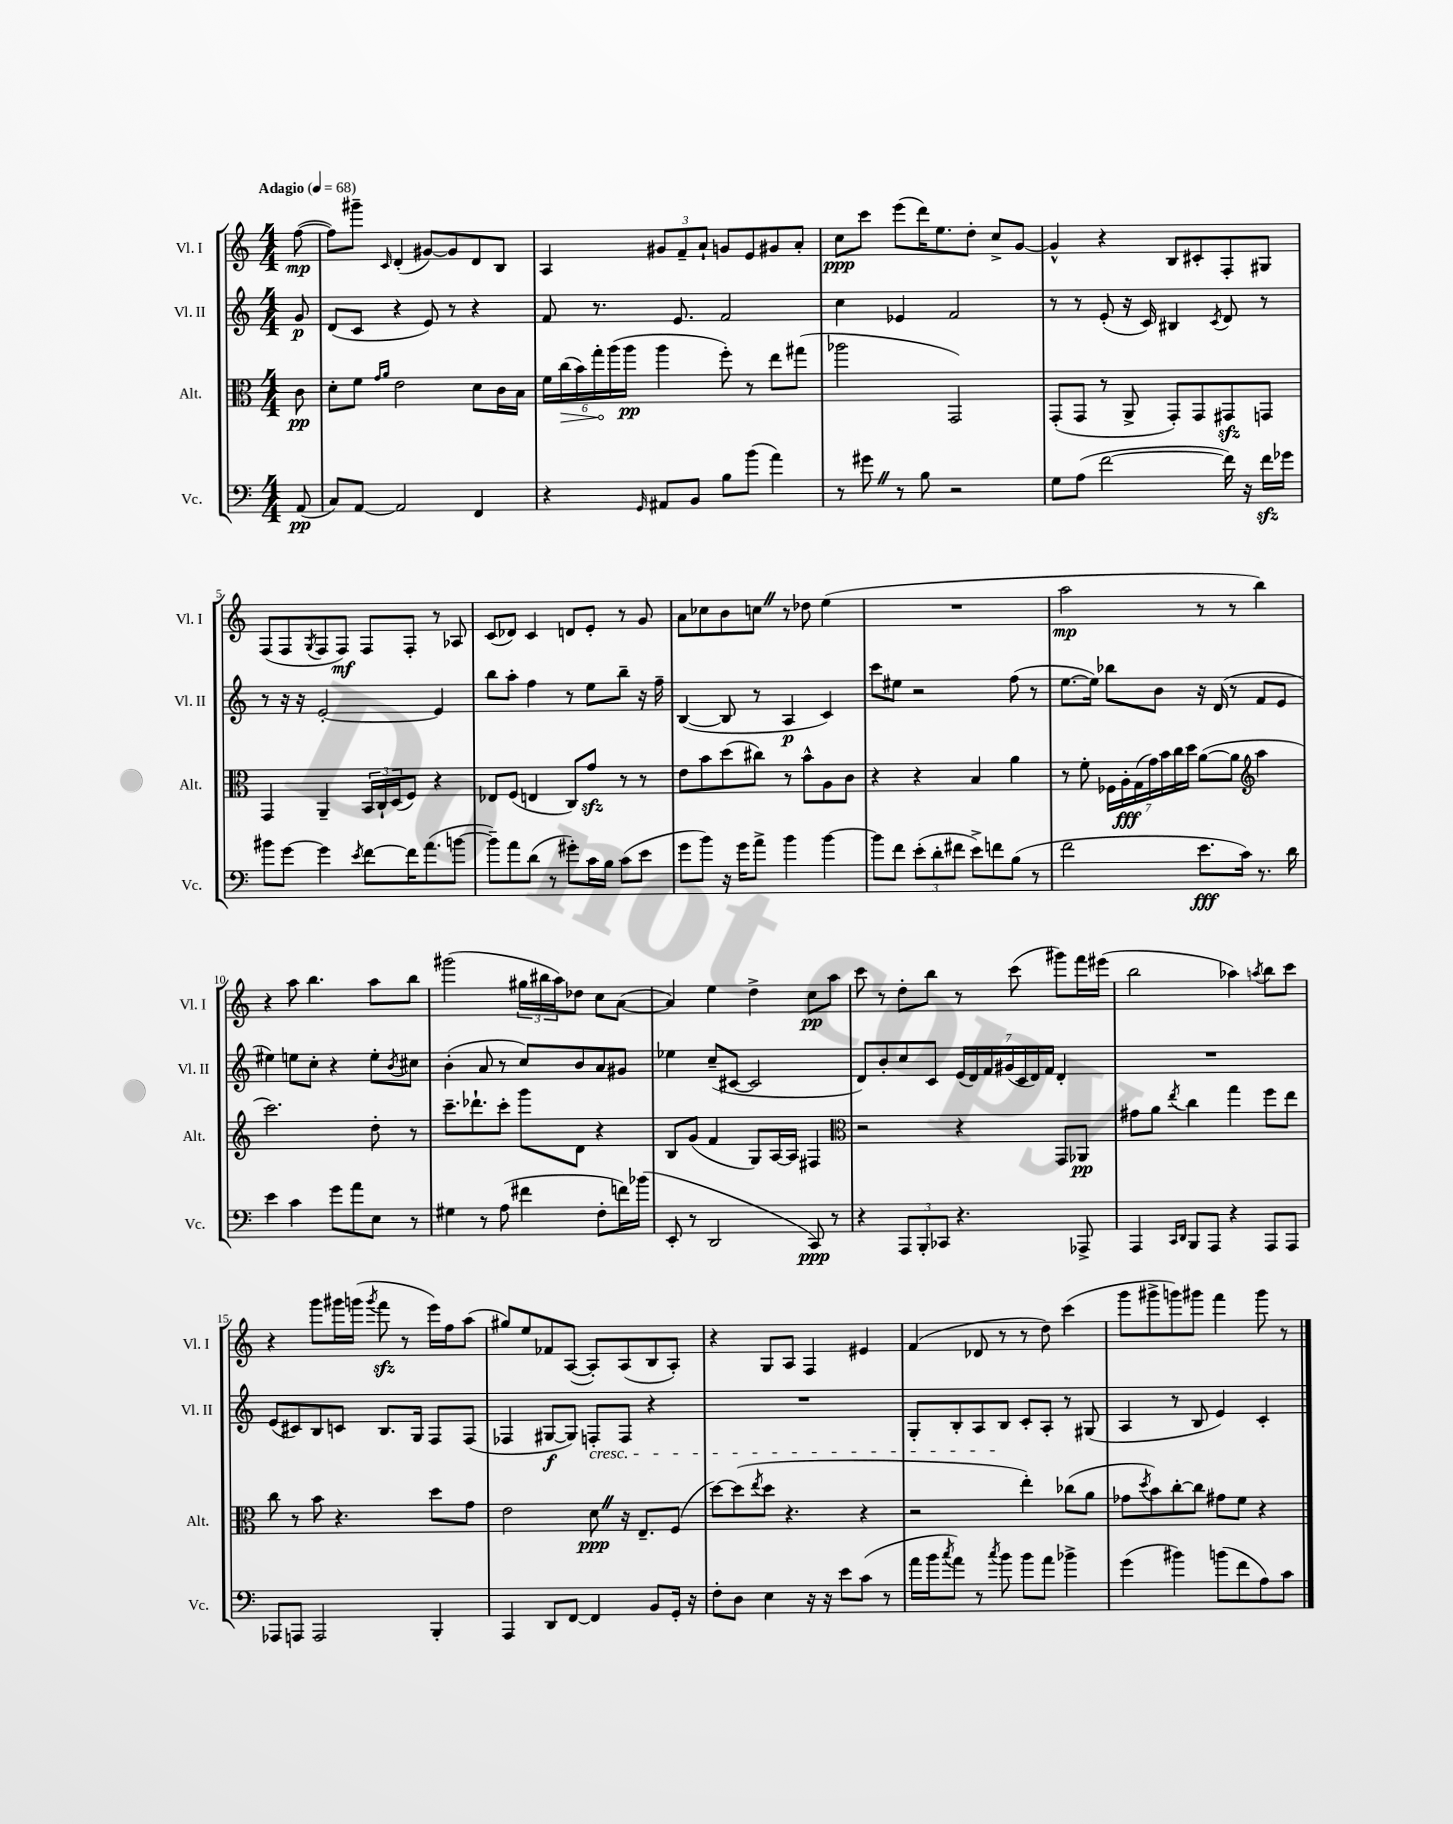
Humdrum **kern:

**kern	**kern	**kern	**kern
*staff4	*staff3	*staff2	*staff1
*clefF4	*clefC3	*clefG2	*clefG2
*k[]	*k[]	*k[]	*k[]
*M4/4	*M4/4	*M4/4	*M4/4
*MM68	*MM68	*MM68	*MM68
(8AA/	8c\	8g/	([8ff\
=	=	=	=
8C/L)	8d'\L	(8d/L	8ff\]L)
[8AA/J	8f\J	8c/J	8ggg#~\J
.	16qqg/LL	.	.
.	16qqa/JJ	.	16qqc/
2AA/]	2e\	4r	(4d'/
.	.	8e/)	[8g#/L)
.	.	8r	8g#/]
4FF/	8d\L	4r	8d/
.	16c\L	.	8B/J
.	16B\JJ	.	.
=	=	=	=
4r	24f\LL	8f/	4A/
.	(24cc\	.	.
.	24b\)	.	.
.	24gg'\	8.r	.
.	(24aa\	.	.
.	24aa\JJ	.	.
16qqGG/	.	.	.
8AA#/L	4aa\	.	12g#/L
.	.	8.e/	.
.	.	.	12f~/
8BB/J	.	.	.
.	.	.	12a`/J
8B\L	8ff'\)	2f/	8g/L
(8b\J	8r	.	8e/
4a\)	8ee\L	.	8g#/
.	(8gg#\J	.	8a'/J
=	=	=	=
8r	2aa-\	4cc\	8cc\L
8g#\	.	.	8ccc\J
8r	.	4e-/	(8eee\L
8B\	.	.	16ddd\K)
.	.	.	8.ee\
2r	2GG/)	2f/	.
.	.	.	8dd'\J
.	.	.	8cc^/L
.	.	.	[8g/J
=	=	=	=
8G\L	(8GG'/L	8r	4g^^/]
(8A\J	8GG/J	8r	.
[2f\	8r	(8e'/	4r
.	8AA^/	16r	.
.	.	16c/)	.
.	8GG'/L)	4B#/	8B/L
.	8GG/	.	8c#'/
.	.	8qc/	.
16f\])	8GG#/	8d/	8F'/
16r	.	.	.
16f\LL	8GG/J	8r	8G#/J
16g-\JJ	.	.	.
=	=	=	=
8b#\L	4GG/	8r	(8F/L
[8g\J	.	16r	8F/
.	.	16r	.
.	.	.	8qG/
4g\]	4AA~/	[2e'/	8F/
.	.	.	8F/J)
8qe/	.	.	.
[8f\L	24BB/LL	.	8F/L
.	24C`/	.	.
.	(24D/J	.	.
16f\]K	8F/J)	.	8F'/J
(8.a\	.	.	.
.	4r	4e/]	8r
[8b\J	.	.	8A-/
=	=	=	=
8b~\]L)	8E-/L	8bb\L	(8c/L
8a\	(8F/J	8aa'\J	8d-/J)
(8d\J	4E/	4ff\	4c/
8r	.	.	.
8g#'\L)	8C/L)	8r	8d/L
16c\L	8g/J	8ee\L	8e'/J
16B\JJ	.	.	.
(8c\L	8r	8bb~\J	8r
8e\J	8r	16r	8g/
.	.	16ff~\	.
=	=	=	=
8g\L	8e\L	([4B/	8a\L
8b\J)	8b\	.	8cc-\
16r	(8dd\	8B/]	8b\
16g\LK	.	.	.
8a^\J	8cc#\J)	8r	8cc\J
4b\	8r	4A/	8r
.	8b^^\L	.	8dd-\
[4b\	8A\	4c/)	(4ee\
.	8c\J	.	.
=	=	=	=
8b\]L	4r	8ccc\L	1r
8f\J	.	8ee#\J	.
(12e'\L	4r	2r	.
12d'\	.	.	.
12f#\J	.	.	.
8e^\L)	4B/	.	.
8f\	.	.	.
(8B\J	4a\	(8ff\	.
8r	.	8r	.
=	=	=	=
2f\	8r	[8.ee\L	2aa\
.	8f'\	.	.
.	.	16ee\]Jk)	.
.	28F-\LL	8bb-\L	.
.	28A'\	.	.
.	(28G\	.	.
.	28g\)	.	.
.	.	8b\J	.
.	28b\	.	.
.	28cc\	.	.
.	28dd\JJ	.	.
8.e\L	([8a\L	16r	8r
.	.	(16d/	.
.	8a\]J	8r	8r
16c\Jk)	.	.	.
*	*clefG2	*	*
8.r	4aa\	8f/L	4bb\)
.	.	8e/J	.
16d\	.	.	.
=	=	=	=
4e\	2.ccc\)	4ee#\)	4r
4c\	.	8ee\L	8aa\
.	.	8cc'\J	4.bb\
8g\L	.	4r	.
8a\	.	.	.
8E\J	8dd'\	8ee'\L	8aa\L
.	.	8qb/	.
8r	8r	8cc#\J	8bb\J
=	=	=	=
4G#\	8.ccc~\L	(4b'\	(2ggg#\
.	8.ddd-`\	.	.
8r	.	8a/	.
(8A\	8ccc'\J	8r	.
4f#\	8ggg\L	8cc/L)	24gg#\LL
.	.	.	24bb#\
.	.	.	24aa\J)
.	8d\J	8b/	8dd-\J
8F'\L	4r	8a/	8cc\L
16f\L)	.	8g#/J	([8a\J
(16b-\JJ	.	.	.
=	=	=	=
8EE'/	8B/L	4ee-\	4a/])
8r	(8g/J	.	.
2DD/	4f/	(8cc~/L	4ee\
.	.	[8c#/J	.
.	8G/L)	2c#/]	4dd^\
.	[16A/L	.	.
.	16A/]JJ	.	.
8CC/)	4F#/	.	8cc\L
8r	.	.	8aa\J
=	=	=	=
*	*clefC3	*	*
4r	2r	8d/L)	8ccc\
.	.	8b'/	8r
12AAA/L	.	8cc/	8dd'\L
12BBB'/	.	.	.
.	.	8c/J	8bb\J
12CC-/J	.	.	.
4.r	4r	(28e/LL	8r
.	.	28d/)	.
.	.	28f/	.
.	.	(28g#/	.
.	.	.	(8ccc\
.	.	28c/	.
.	.	28d/)	.
.	.	28f/JJ	.
.	8GG/L	4d'/	8ggg#\L)
8AAA-^/	8AA-/J	.	16fff\L
.	.	.	(16eee#\JJ
=	=	=	=
4AAA/	8g#\L	1r	2bb\
.	8a\J	.	.
16qqCC/LL	.	.	.
16qqDD/JJ	8qee/	.	.
8BBB/L	4cc\	.	.
8AAA/J	.	.	.
4r	4gg\	.	4aa-\)
.	.	.	8qaa/
8AAA/L	8ff\L	.	8bb\L
8AAA/J	8ee\J	.	8ccc\J
=	=	=	=
8AAA-/L	8cc\	(8e/L	4r
8AAA/J	8r	8c#/)	.
2AAA/	8b\	8B/	8ggg\L
.	4.r	8c/J	16ggg#\L
.	.	.	(16ggg\JJ
.	.	.	8qggg/
.	.	8.B/L	8fff\
.	.	.	8r
.	.	16G/Jk	.
4BBB'/	8dd\L	8F/L	16eee\LL)
.	.	.	16ff\J
.	8g\J	(8F/J	(8aa\J
=	=	=	=
4AAA/	2e\	4F-/	8gg#/L)
.	.	.	8ee/
8DD/L	.	[8G#/L	8f-/
[8FF/J	.	8G#/]J)	([8A/J
4FF/]	8d\	8F'/L	8A'/]L)
.	16r	8F/J	(8A/
.	8.E~/L	.	.
8BB/L	.	4r	8B/
16GG'/Jk	(8F/J	.	8A'/J)
16r	.	.	.
=	=	=	=
8F'\L	[8dd\L)	1r	4r
8D\J	(8dd\]	.	.
.	8qee/	.	.
4E\	8dd\J	.	8G/L
.	4.r	.	8A/J
16r	.	.	4F/
16r	.	.	.
8e\L	.	.	.
(8c\J	4r	.	4e#/
8r	.	.	.
=	=	=	=
16a\LL	2r	8G'/L	(4f/
16b\J	.	.	.
8qcc/	.	.	.
8a\J)	.	8B'/	.
8r	.	8A/	8d-/
8qcc/	.	.	.
8b\	.	8B/J	8r
8b\L	4ee'\)	8c'/L	8r
8a\J	.	8A'/J	8dd\)
4b-^\	(8cc-\L	8r	(4ccc\
.	8a\J	(8G#/	.
=	=	=	=
(4g\	8g-\L	4A/	8ggg\L
.	8qdd/	.	.
.	8b\)	.	8ggg#^\
4b#\)	[8cc'\	8r	8ggg\)
.	8cc\]J	8B/	8ggg#\J
(8b\L	8g#\L	4e/)	4fff\
8f\	8f\J	.	.
8A\)	4r	4c'/	8ggg#\
8c\J	.	.	8r
==	==	==	==
*-	*-	*-	*-
